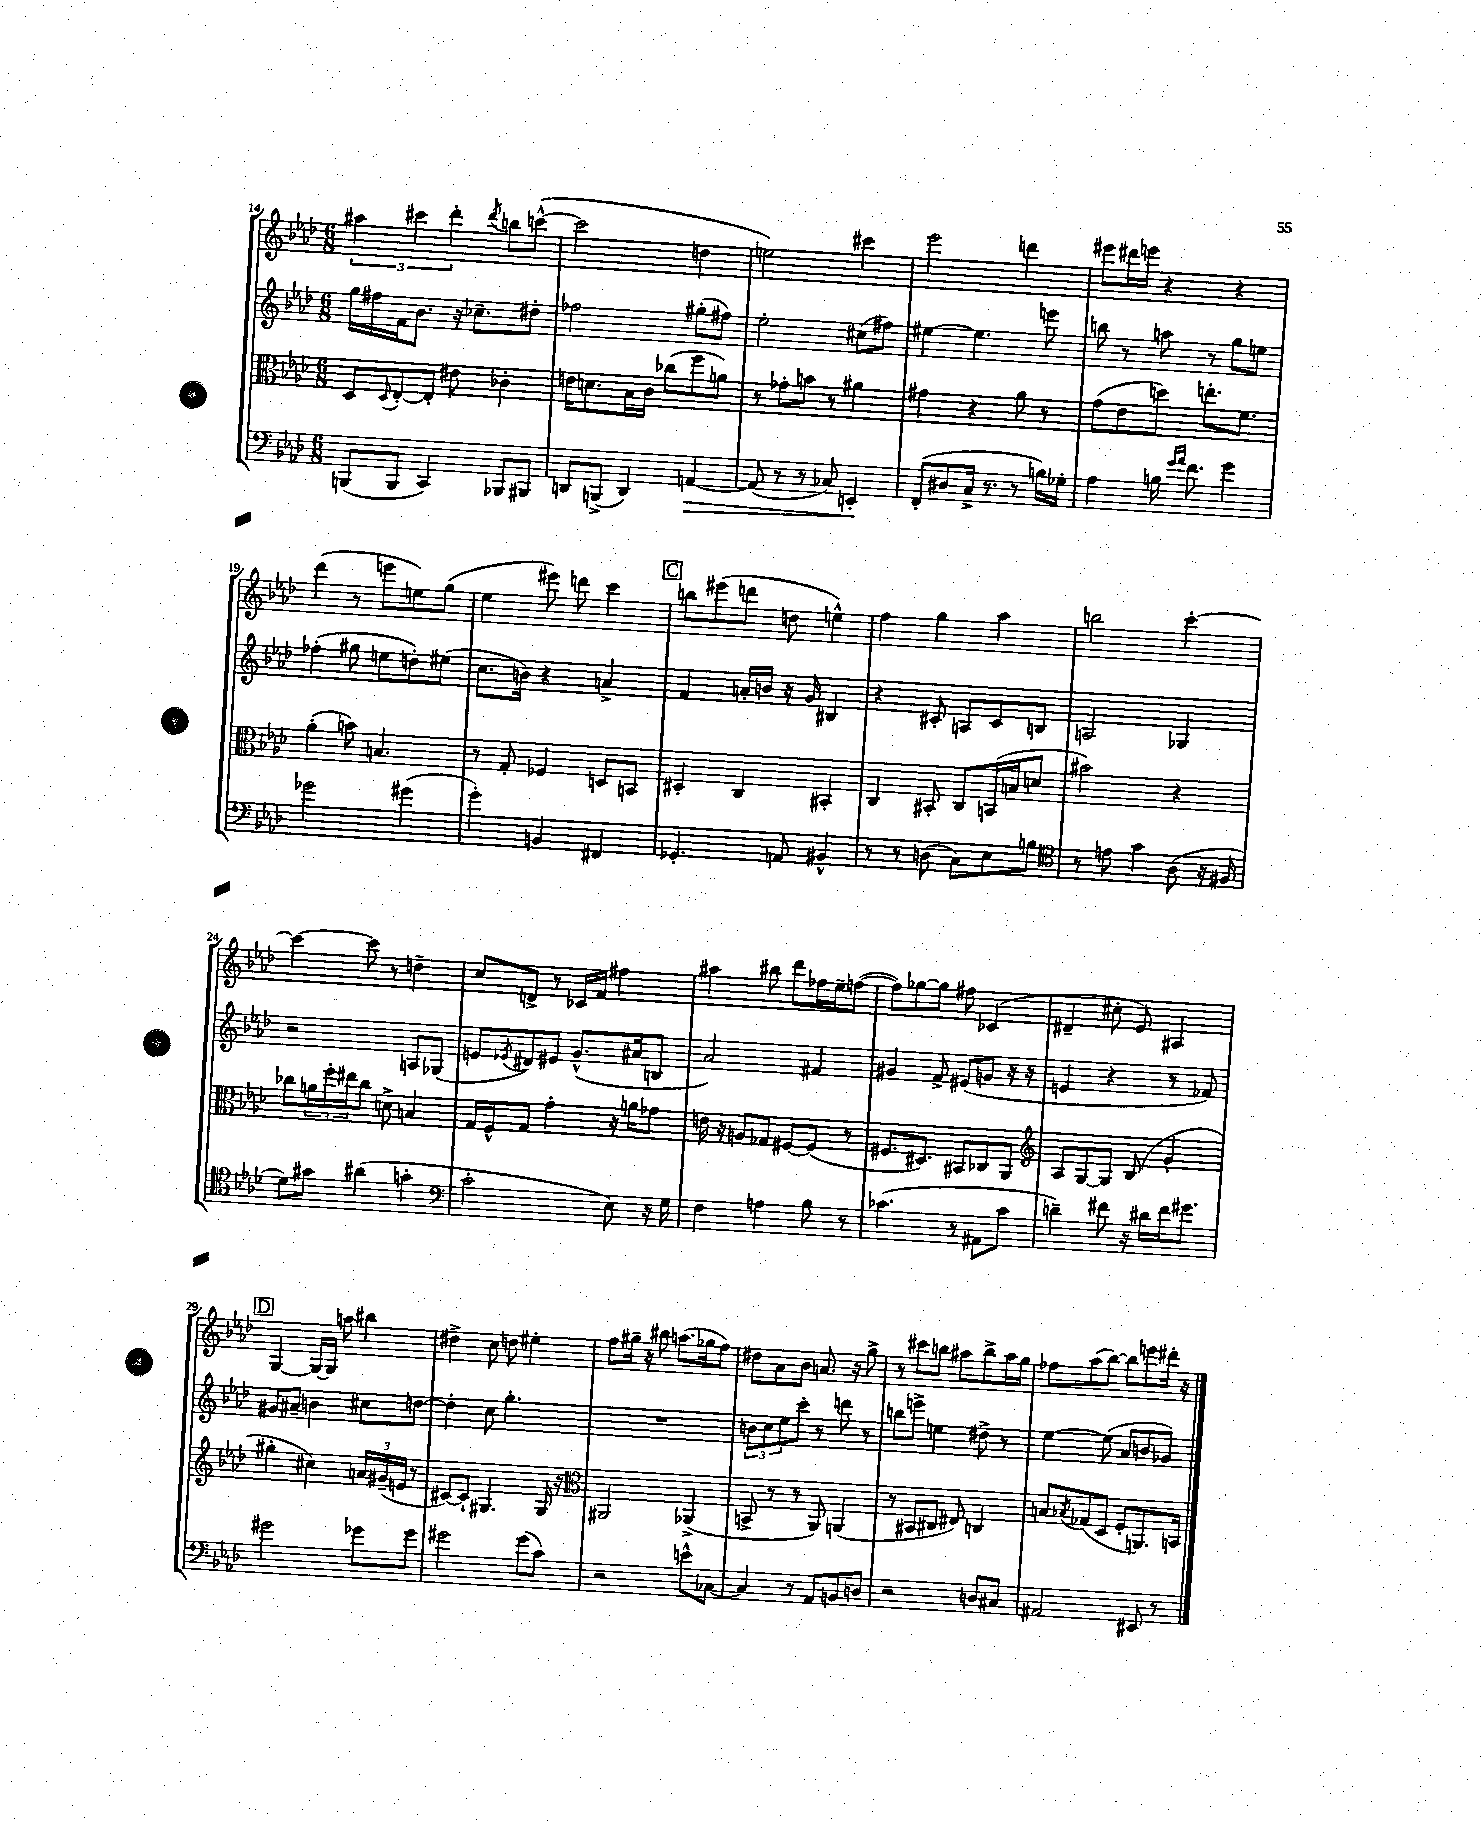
<<
\new StaffGroup <<
\new Staff = "s0" {
    \clef treble \key aes \major \numericTimeSignature \time 6/8
    \tuplet 3/2 { ais''4 cis'''4 des'''4-. } \acciaccatura { des'''8 } b''8 c'''8~-^( |
    c'''2 d''4 |
    e''2) cis'''4 |
    ees'''2 d'''4 |
    eis'''8 dis'''16 e'''16 r4 r4 |
    des'''4( r8 e'''8 e''8) g''8( |
    ees''4 eis'''8) d'''8 c'''4 |
    \mark \markup { \box "C" } b''8 eis'''8( d'''8 d''8 e''4-^) |
    f''4 g''4 aes''4 |
    b''2 c'''4~-. |
    c'''4~ c'''8 r8 d''4-- |
    c''8 d'8-> r8 ces'16 f'16 fis''4 |
    ais''4 bis''8 des'''8 fes''16 ees''16-- f''8~( |
    f''8) ges''8~ ges''8 fis''8 ces'4( |
    dis'4-- cis''8-. ees'8) ais4 |
    \mark \markup { \box "D" } g4~ g16~ g16 a''8 bis''4 |
    dis''4-> c''8 d''8 eis''4-. |
    f''8 gis''16-- r16 bis''8 a''8.( ges''16 f''8) |
    dis''8 aes'8 bes'8 a'8. r16 g''8-> |
    r8 cis'''8 b''8 ais''8 b''8-> ais''16 g''16 |
    fes''8 aes''8( bes''8~) bes''8 e'''8 dis'''16-. r16 \bar "|." |
}
\new Staff = "s1" {
    \clef treble \key aes \major \numericTimeSignature \time 6/8
    g''16 fis''16 f'16 bes'8. r16 ces''8.-- dis''8-. |
    fes''2 gis''8-.( fis''8) |
    ees''2-. cis''8( fis''8) |
    eis''4~ eis''4. e'''8 |
    b''8 r8 a''8 r8 g''8 e''8 |
    fes''4-.( gis''8 e''8 d''8-.) eis''8( |
    c''8. b'16) r4 a'4-> |
    \mark \markup { \box "C" } f'4 a'16-. b'16 r16 g'16 bis4 |
    r4 cis'8-. a8 cis'8 b8 |
    a2 ges4 |
    r2 a8 ges8( |
    e'8 \acciaccatura { ees'8 } dis'8) eis'8 g'8.-^( ais'16 b8 |
    aes'2) fis'4 |
    gis'4 f'8-> eis'8( g'8 r16 r16 |
    e'4 r4 r8 fes'8) |
    \mark \markup { \box "D" } gis'8 ais'8-- b'4 cis''8 d''8~ |
    d''4-. c''8 g''4.-. |
    R2. |
    \tuplet 3/2 { b'8 c''8 ees''8 } c'''8-. r8 d'''8 r8 |
    b''8 e'''8-> e''4 dis''8-> r8 |
    ees''4~ ees''8( aes'8 b'8 ges'8) \bar "|." |
}
\new Staff = "s2" {
    \clef alto \key aes \major \numericTimeSignature \time 6/8
    des8 \appoggiatura { des8 } ees8~-. ees8-. eis'8 ces'4-. |
    e'16 d'8. bes16 c'16 ces''8( f''8 a'8) |
    r8 ges'8-. b'8 r8 ais'4 |
    gis'4 r4 aes'8 r8 |
    g'8( ees'8 d''8) e''8.-. f'8. |
    aes'4-.( b'8) b4. |
    r8 g8-. fes4 d8 b,8 |
    \mark \markup { \box "C" } dis4-. c4 bis,4-. |
    c4 bis,8-. c8 b,16( b16 d'8 |
    bis'2) r4 |
    ces''8 \tuplet 3/2 { a'16 f''16-. eis''16 } ces''8 d'8-> b4 |
    g16 f16-^ g8 g'4-. r16 a'16 ges'8 |
    e'16 r16 a8 ges8 fis8~ fis8( r8 |
    fis8. dis8.) bis,8 ces8 aes,8 |
    \clef treble aes8 g8~ g8 bes8( g'4-. |
    \mark \markup { \box "D" } gis''4-. cis''4) \tuplet 3/2 { a'16 gis'16--( e'16 } r8 |
    cis'8~) cis'8-! gis4. gis16 r16 |
    \clef alto ais,2 aes,4->( |
    b,8-> r8 r8 aes,8) a,4( |
    r8 bis,8 cis8 eis8) c4 |
    b8 \acciaccatura { bes8 } ges8( des8 f8-. a,8.) b,16 \bar "|." |
}
\new Staff = "s3" {
    \clef bass \key aes \major \numericTimeSignature \time 6/8
    b,,8( b,,8 c,4) bes,,8 bis,,8 |
    d,8 b,,8->( d,4) a,4~\> |
    a,8( r8 r8 ces8) e,4-.\! |
    f,8-.( dis8 c16-> r8. r8 b16) ges16-. |
    aes4 b16 \grace { g'16 aes'16 } f'8. g'4 |
    ges'2 gis'4( |
    g'4-.) b,4 fis,4 |
    \mark \markup { \box "C" } ges,4.-. a,8 bis,4-^ |
    r8 r8 d8( c8) ees8 b8 |
    \clef tenor r8 e'8 g'4 aes8( r16 fis16 |
    des'8) gis'8 ais'4( g'4-. |
    \clef bass c'2-. ees8) r16 g16 |
    f4 a4 bes8 r8 |
    ces'4.( r8 ais,8 ces'8 |
    d'4--) fis'8 r16 dis'16 fis'16 gis'8. |
    \mark \markup { \box "D" } gis'2 ges'8 ges'8 |
    gis'2 gis'8( c'8) |
    r2 e'8-^ ces8~ |
    ces4 r8 aes,8 b,8 d8 |
    r2 d8 cis8 |
    ais,2 eis,8 r8 \bar "|." |
}
>>
>>
\layout { \context { \Score currentBarNumber = #14 } }
